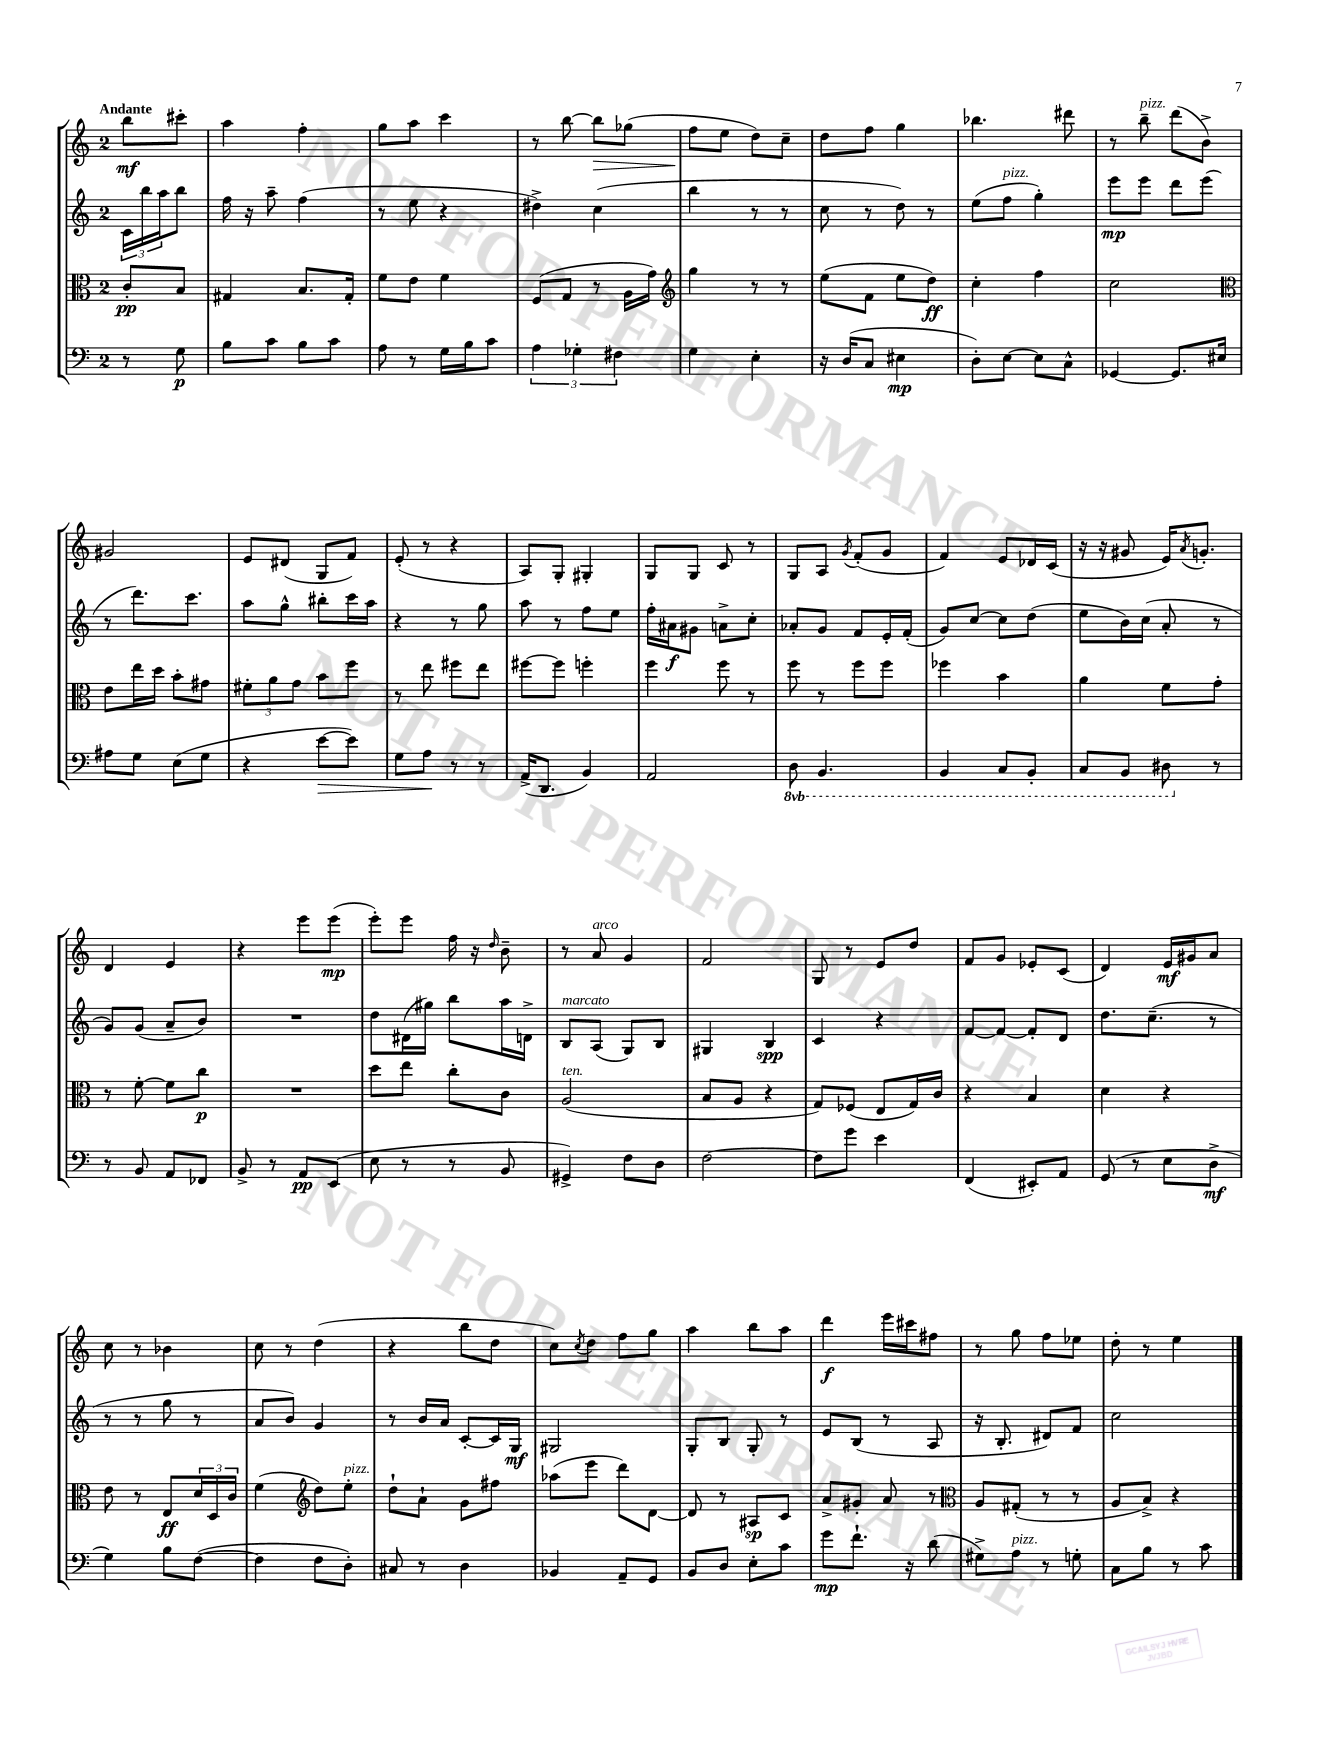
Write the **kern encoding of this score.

**kern	**dynam	**kern	**dynam	**kern	**dynam	**kern	**dynam
*part4	*part4	*part3	*part3	*part2	*part2	*part1	*part1
*staff4	*staff4	*staff3	*staff3	*staff2	*staff2	*staff1	*staff1
*clefF4	*	*clefC3	*	*clefG2	*	*clefG2	*
*k[]	*	*k[]	*	*k[]	*	*k[]	*
*M2/4	*	*M2/4	*	*M2/4	*	*M2/4	*
=	=	=	=	=	=	=	=
!	!	!	!	!	!	!LO:TX:a:B:t=Andante	!
8r	.	8c'/L	pp	24c\LL	.	8bb\L	mf
.	.	.	.	24bb\	.	.	.
.	.	.	.	24aa\J	.	.	.
8G\	p	8B/J	.	8bb\J	.	8ccc#X'\J	.
=1	=1	=1	=1	=1	=1	=1	=1
8B\L	.	4G#X/	.	16ff\	.	4aa\	.
.	.	.	.	16r	.	.	.
8c\J	.	.	.	8aa~\	.	.	.
8B\L	.	8.B/L	.	(4ff\	.	4ff'\	.
8c\J	.	.	.	.	.	.	.
.	.	16G#'/Jk	.	.	.	.	.
=2	=2	=2	=2	=2	=2	=2	=2
8A\	.	8f\L	.	8r	.	8gg\L	.
8r	.	8e\J	.	8ee\	.	8aa\J	.
16G\LL	.	4f\	.	4r	.	4ccc\	.
16B\J	.	.	.	.	.	.	.
8c\J	.	.	.	.	.	.	.
=3	=3	=3	=3	=3	=3	=3	=3
6A\	.	(8F/L	.	4dd#X^\)	.	8r	.
.	.	8G/J	.	.	.	[8bb\	.
6G-X'\	.	.	.	.	.	.	.
!	!	!	!	!	!	!	!LO:HP:b
.	.	8r	.	(4cc\	.	8bb\L]	>
6F#X\	.	.	.	.	.	.	.
.	.	16A\LL	.	.	.	(8gg-X\J	.
.	.	16g\JJ)	.	.	.	.	.
=4	=4	=4	=4	=4	=4	=4	=4
*	*	*clefG2	*	*	*	*	*
4G\	.	4gg\	.	4bb\	.	8ff\L	.
.	.	.	.	.	.	8ee\J	]
4E'\	.	8r	.	8r	.	8dd\L)	.
.	.	8r	.	8r	.	8cc~\J	.
=5	=5	=5	=5	=5	=5	=5	=5
16r	.	(8ee\L	.	8cc\	.	8dd\L	.
(16D/KL	.	.	.	.	.	.	.
8C/J	.	8f\J	.	8r	.	8ff\J	.
4E#X\	mp	8ee\L	.	8dd\)	.	4gg\	.
.	.	8dd\J)	ff	8r	.	.	.
=6	=6	=6	=6	=6	=6	=6	=6
8D'\L)	.	4cc'\	.	(8ee\L	.	4.bb-X\	.
!	!	!	!	!LO:TX:a:i:t=pizz.	!	!	!
[8E\J	.	.	.	8ff\J	.	.	.
8E\L]	.	4ff\	.	4gg'\)	.	.	.
8C^^\J	.	.	.	.	.	8ddd#X\	.
=7	=7	=7	=7	=7	=7	=7	=7
[4GG-X/	.	2cc\	.	8eee\L	mp	8r	.
!	!	!	!	!	!	!LO:TX:a:i:t=pizz.	!
.	.	.	.	8eee\J	.	8bb~\	.
8.GG-/L]	.	.	.	8ddd\L	.	(8ddd\L	.
.	.	.	.	(8eee\J	.	8b^\J)	.
16E#X/Jk	.	.	.	.	.	.	.
!!LO:LB:g=z
=8	=8	=8	=8	=8	=8	=8	=8
*	*	*clefC3	*	*	*	*	*
8A#X\L	.	8e\L	.	8r	.	2g#X/	.
8G\J	.	16ee\L	.	8.ddd\L)	.	.	.
.	.	16dd\JJ	.	.	.	.	.
(8E\L	.	8b'\L	.	.	.	.	.
.	.	.	.	8.ccc\J	.	.	.
8G\J	.	8g#X\J	.	.	.	.	.
=9	=9	=9	=9	=9	=9	=9	=9
4r	.	12f#X'\L	.	8aa\L	.	8e/L	.
.	.	12a\	.	.	.	.	.
.	.	.	.	8gg^^\J	.	(8d#X/J	.
.	.	12g\J	.	.	.	.	.
!	!LO:HP:b	!	!	!	!	!	!
[8e\L	>	8b\L	.	8bb#X'\L	.	8G/L	.
8e\J])	.	8ff\J	.	16ccc\L	.	8f/J)	.
.	.	.	.	16aa\JJ	.	.	.
=10	=10	=10	=10	=10	=10	=10	=10
8G\L	.	8r	.	4r	.	(8e'/	.
8A\J	.	8ee\	.	.	.	8r	.
8r	]	8ff#X\L	.	8r	.	4r	.
8r	.	8ee\J	.	8gg\	.	.	.
=11	=11	=11	=11	=11	=11	=11	=11
(16AA^/KL	.	[8ff#X\L	.	8aa\	.	8A/L)	.
8.DD/J	.	.	.	.	.	.	.
.	.	8ff#\J]	.	8r	.	8G'/J	.
4BB/)	.	4ffn'\	.	8ff\L	.	4G#X'/	.
.	.	.	.	8ee\J	.	.	.
=12	=12	=12	=12	=12	=12	=12	=12
2AA/	.	4ff\	.	16ff'\LL	.	8G/L	.
.	.	.	.	16a#X\J	f	.	.
.	.	.	.	8g#X\J	.	8G/J	.
.	.	8ff\	.	8an^\L	.	8c/	.
.	.	8r	.	8cc'\J	.	8r	.
=13	=13	=13	=13	=13	=13	=13	=13
*8ba	*	*	*	*	*	*	*
8DD\	.	8ff\	.	8a-X'/L	.	8G/L	.
4.BBB/	.	8r	.	8g/J	.	8A/J	.
.	.	.	.	.	.	8qg/	.
.	.	8ff\L	.	8f/L	.	(8f'/L	.
.	.	8ff\J	.	16e'/L	.	8g/J	.
.	.	.	.	(16f'/JJ	.	.	.
=14	=14	=14	=14	=14	=14	=14	=14
4BBB/	.	4ff-X\	.	8g/L)	.	4f/)	.
.	.	.	.	[8cc/J	.	.	.
8CC/L	.	4b\	.	8cc\L]	.	8e/L	.
8BBB'/J	.	.	.	(8dd\J	.	16d-X/L	.
.	.	.	.	.	.	(16c/JJ	.
=15	=15	=15	=15	=15	=15	=15	=15
8CC/L	.	4a\	.	8ee\L	.	16r	.
.	.	.	.	.	.	16r	.
8BBB/J	.	.	.	16b\L)	.	8g#X/	.
.	.	.	.	(16cc\JJ	.	.	.
8DD#X\	.	8f\L	.	8a'/	.	16e/KL)	.
.	.	.	.	.	.	8qa/	.
.	.	.	.	.	.	8.gn'/J	.
*X8ba	*	*	*	*	*	*	*
8r	.	8g'\J	.	8r	.	.	.
!!LO:LB:g=z
=16	=16	=16	=16	=16	=16	=16	=16
8r	.	8r	.	8g/L)	.	4d/	.
8BB/	.	[8f'\	.	(8g/J	.	.	.
8AA/L	.	8f\L]	.	8a~/L	.	4e/	.
8FF-X/J	.	8cc\J	p	8b/J)	.	.	.
=17	=17	=17	=17	=17	=17	=17	=17
8BB^/	.	2r	.	2r	.	4r	.
8r	.	.	.	.	.	.	.
8AA/L	pp	.	.	.	.	8eee\L	.
(8EE/J	.	.	.	.	.	(8eee\J	mp
=18	=18	=18	=18	=18	=18	=18	=18
8E\	.	8dd\L	.	8dd\L	.	8eee'\L)	.
8r	.	8ee\J	.	(16d#X\L	.	8eee\J	.
.	.	.	.	16gg#X\JJ)	.	.	.
8r	.	8cc'\L	.	8bb\L	.	16ff\	.
.	.	.	.	.	.	16r	.
.	.	.	.	.	.	16qqdd/	.
8BB/	.	8c\J	.	16aa\L	.	8b~\	.
.	.	.	.	16dn^\JJ	.	.	.
=19	=19	=19	=19	=19	=19	=19	=19
!	!	!	!	!LO:TX:a:i:t=marcato	!	!	!
!	!	!LO:TX:a:i:t=ten.	!	!	!	!	!
4GG#X^/)	.	(2A/	.	8B/L	.	8r	.
!	!	!	!	!	!	!LO:TX:a:i:t=arco	!
.	.	.	.	(8A/J	.	8a/	.
8F\L	.	.	.	8G/L)	.	4g/	.
8D\J	.	.	.	8B/J	.	.	.
=20	=20	=20	=20	=20	=20	=20	=20
[2F\	.	8B/L	.	4G#X/	.	2f/	.
.	.	8A/J	.	.	.	.	.
.	.	4r	.	4B/	spp	.	.
=21	=21	=21	=21	=21	=21	=21	=21
8F\L]	.	8G/L)	.	4c/	.	8G/	.
8g\J	.	(8F-X/J	.	.	.	8r	.
4e\	.	8E/L	.	4r	.	8e/L	.
.	.	16G/L)	.	.	.	8dd/J	.
.	.	16c/JJ	.	.	.	.	.
=22	=22	=22	=22	=22	=22	=22	=22
(4FF/	.	4r	.	[8f/L	.	8f/L	.
.	.	.	.	8f/J_	.	8g/J	.
8EE#X'/L)	.	4B/	.	8f'/L]	.	8e-X'/L	.
8AA/J	.	.	.	8d/J	.	(8c/J	.
=23	=23	=23	=23	=23	=23	=23	=23
(8GG/	.	4d\	.	8.dd\L	.	4d/)	.
8r	.	.	.	.	.	.	.
.	.	.	.	(8.cc~\J	.	.	.
8E\L	.	4r	.	.	.	16e/LL	mf
.	.	.	.	.	.	16g#X/J	.
8D^\J	mf	.	.	8r	.	8a/J	.
!!LO:LB:g=z
=24	=24	=24	=24	=24	=24	=24	=24
4G\)	.	8e\	.	8r	.	8cc\	.
.	.	8r	.	8r	.	8r	.
8B\L	.	8E/L	ff	8gg\	.	4b-X\	.
([8F\J	.	24d/L	.	8r	.	.	.
.	.	24D/	.	.	.	.	.
.	.	24c/JJ	.	.	.	.	.
=25	=25	=25	=25	=25	=25	=25	=25
4F\]	.	(4f\	.	8a/L	.	8cc\	.
.	.	.	.	8b/J)	.	8r	.
*	*	*clefG2	*	*	*	*	*
8F\L	.	8dd\L)	.	4g/	.	(4dd\	.
!	!	!LO:TX:a:i:t=pizz.	!	!	!	!	!
8D'\J)	.	8ee'\J	.	.	.	.	.
=26	=26	=26	=26	=26	=26	=26	=26
8C#X/	.	8dd`\L	.	8r	.	4r	.
8r	.	8a`\J	.	16b/LL	.	.	.
.	.	.	.	16a/JJ	.	.	.
4D\	.	8g\L	.	[8c'/L	.	8bb\L	.
.	.	8ff#X\J	.	16c/L]	.	8dd\J	.
.	.	.	.	16G/JJ	mf	.	.
=27	=27	=27	=27	=27	=27	=27	=27
4BB-X/	.	(8aa-X\L	.	2G#X/	.	8cc\L)	.
.	.	.	.	.	.	8qcc/	.
.	.	8eee\J	.	.	.	8dd\J	.
8AA~/L	.	8ddd\L)	.	.	.	8ff\L	.
8GG/J	.	[8d\J	.	.	.	8gg\J	.
=28	=28	=28	=28	=28	=28	=28	=28
8BB/L	.	8d/]	.	8G'/L	.	4aa\	.
8D/J	.	8r	.	8B/J	.	.	.
8E'\L	.	8A#X/L	sp	8G'/	.	8bb\L	.
8c\J	.	8c/J	.	8r	.	8aa\J	.
=29	=29	=29	=29	=29	=29	=29	=29
8g\L	mp	8a^/L	.	8e/L	.	4ddd\	f
8.f`\J	.	8g#X'/J	.	(8B/J	.	.	.
.	.	8a/	.	8r	.	16eee\LL	.
16r	.	.	.	.	.	16ccc#X\J	.
(8d\	.	8r	.	8A/	.	8ff#X\J	.
=30	=30	=30	=30	=30	=30	=30	=30
*	*	*clefC3	*	*	*	*	*
8G#X^\L)	.	8A/L	.	16r	.	8r	.
.	.	.	.	8.B'/	.	.	.
!LO:TX:a:i:t=pizz.	!	!	!	!	!	!	!
8A\J	.	(8G#X'/J	.	.	.	8gg\	.
8r	.	8r	.	8d#X/L)	.	8ff\L	.
8Gn'\	.	8r	.	8f/J	.	8ee-X\J	.
=31	=31	=31	=31	=31	=31	=31	=31
8C\L	.	8A/L	.	2cc\	.	8dd'\	.
8B\J	.	8B^/J)	.	.	.	8r	.
8r	.	4r	.	.	.	4ee\	.
8c\	.	.	.	.	.	.	.
==	==	==	==	==	==	==	==
*-	*-	*-	*-	*-	*-	*-	*-
